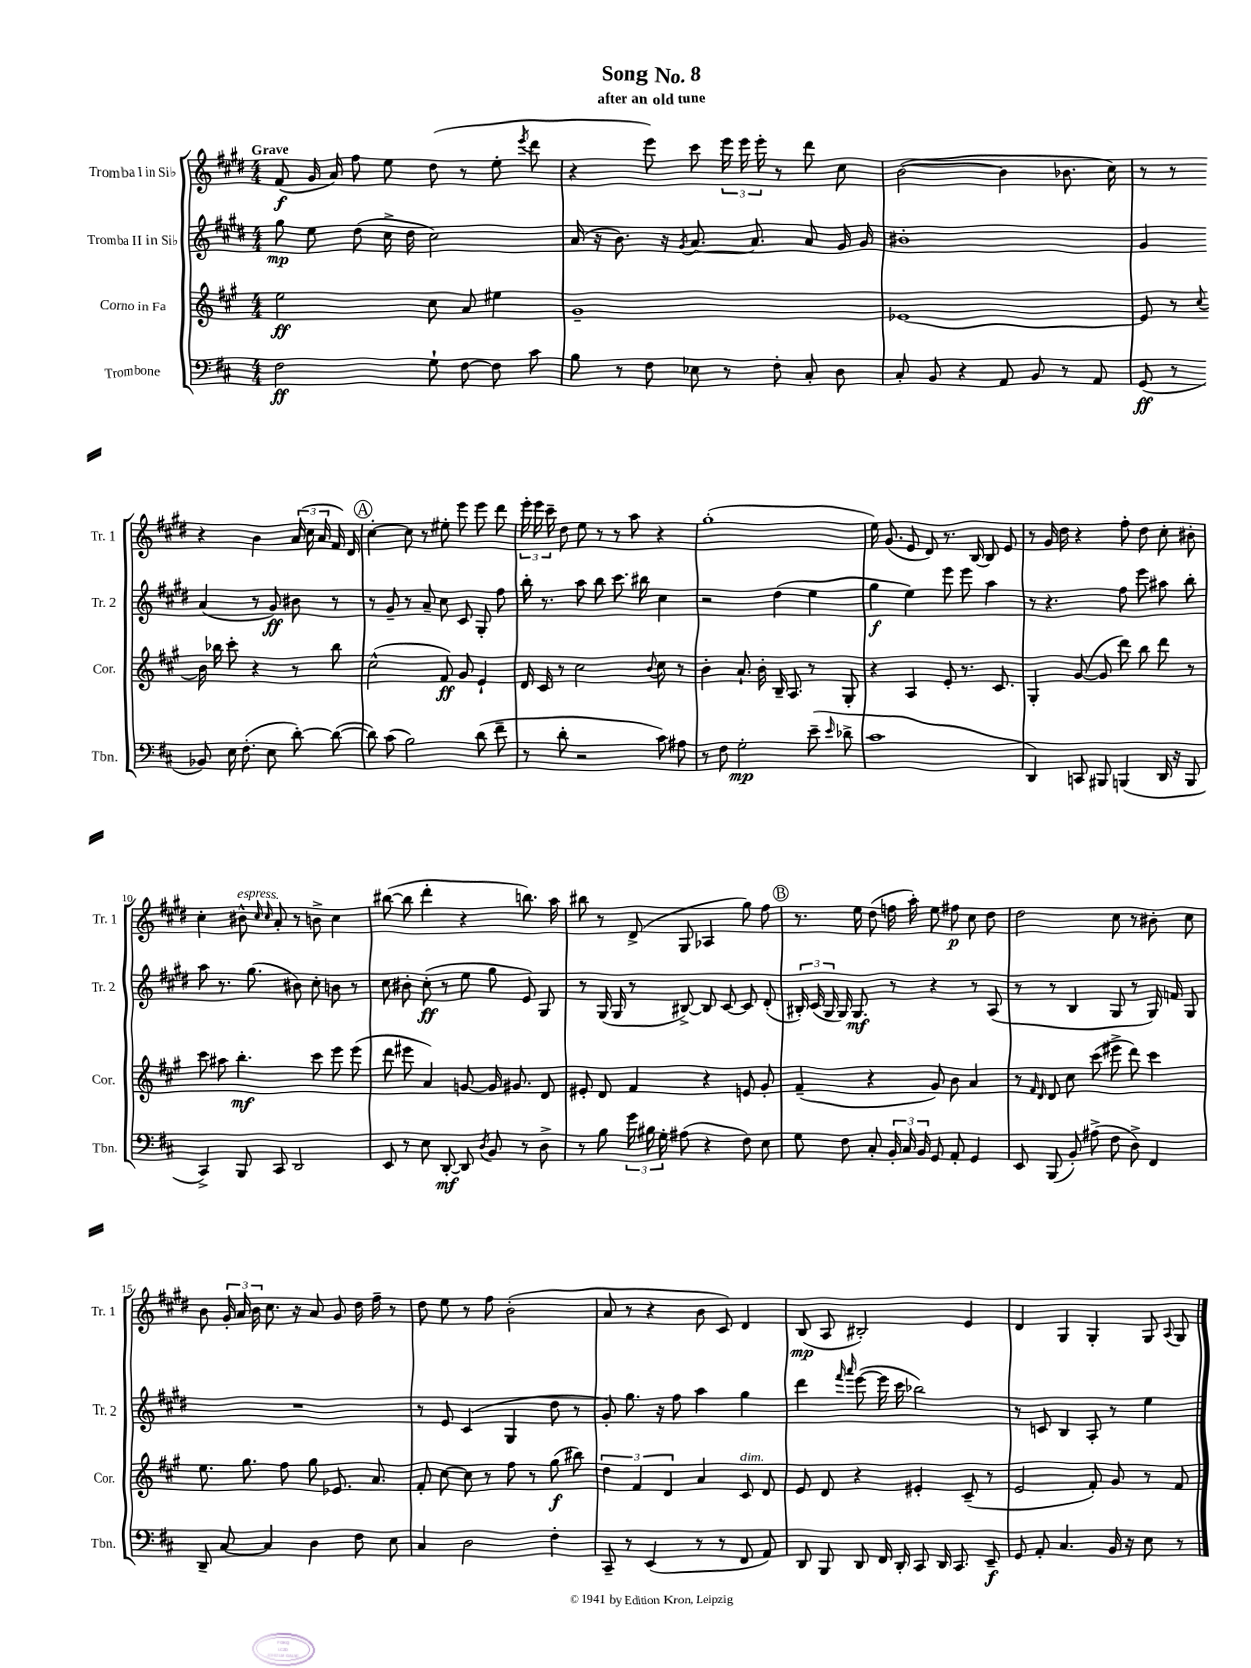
\header { title = "Song No. 8" subtitle = "after an old tune" }
<<
\new StaffGroup <<
\new Staff = "s0" \with { instrumentName = "Tromba I in Sib" shortInstrumentName = "Tr. 1" } {
    \clef treble \key e \major \numericTimeSignature \time 4/4 \tempo "Grave"
    \autoBeamOff fis'8\f( gis'16 a'16) fis''8 e''8 dis''8( r8 e''8-. \acciaccatura { e'''8 } dis'''8 |
    r4 e'''8) cis'''8 \tuplet 3/2 { e'''16 e'''16 e'''16-. } r8 dis'''8 cis''8 |
    b'2~( b'4 bes'8. cis''16) |
    r8 r8 r4 b'4 \tuplet 3/2 { a'16( cis''16 a'16 } fis'16) dis'16 |
    \mark \markup { \circle "A" } cis''4~-. cis''8 r8 eis''8-. e'''8 e'''8 dis'''8 |
    \tuplet 3/2 { e'''16-. e'''16 cis'''16-- } dis''8 e''8 r8 r8 a''8 r4 |
    gis''1-.( |
    e''16) gis'8.( e'8 dis'8) r8. b16~ b8 e'8 |
    r8 gis'16 dis''16 r4 fis''8-. dis''8 cis''8-. bis'8-. |
    cis''4-. bis'8-^^\markup { \italic "espress." } \grace { cis''16 cis''16 } a'8-. r8 b'8-> cis''4 |
    bis''8~( bis''8 dis'''4-. r4 b''8.) a''16 |
    bis''8 r8 dis'8->( gis8 aes4 gis''8) fis''8 |
    \mark \markup { \circle "B" } r8. e''16 dis''8( f''16 a''16-.) e''8 fis''8\p cis''8 dis''8 |
    dis''2 cis''8 r8 bis'8-. cis''8 |
    b'8 \tuplet 3/2 { gis'16-. a'16 b'16 } cis''8. r16 a'8 gis'8 dis''16 fis''16-- r8 |
    dis''8 e''8 r8 fis''8 b'2-.( |
    a'8 r8 r4 b'8 cis'8) dis'4 |
    b8\mp( a8 bis2-.) e'4 |
    dis'4 gis4 gis4-. gis8 \appoggiatura { a8 } gis8 \bar "|." |
}
\new Staff = "s1" \with { instrumentName = "Tromba II in Sib" shortInstrumentName = "Tr. 2" } {
    \clef treble \key e \major \numericTimeSignature \time 4/4
    \autoBeamOff gis''8\mp e''8 dis''8( cis''16-> dis''16 cis''2) |
    a'16( r16 b'8.) r16 \acciaccatura { gis'8 } a'8.~ a'8. a'8 gis'16 gis'16 |
    bis'1-. |
    gis'4 a'4( r8 gis'8\ff) bis'8 r8 |
    \mark \markup { \circle "A" } r8 gis'8-- r8 a'8-- cis''8 cis'8 gis8-. fis''8 |
    b''16-. r8. a''8 b''8 cis'''8. bis''16 cis''4 |
    r2 dis''4( e''4 |
    gis''4\f e''4) e'''8 e'''8 a''4 |
    r8 r4. fis''8 e'''8 ais''8 b''8-. |
    a''8 r8. gis''8.( bis'8) cis''8-. b'8 r8 |
    cis''8 bis'8-. cis''8-.\ff( r8 e''8 gis''8 e'8) gis8 |
    r8 gis16( gis16 r8 bis8~->) bis8 cis'8~ cis'8 dis'8-.( |
    \mark \markup { \circle "B" } \tuplet 3/2 { bis16-.) cis'16( gis16 } gis16) gis8.\mf r8 r4 r8 a8( |
    r8 r8 b4 gis8 r8 gis16) f'16 gis8 |
    R1 |
    r8 e'8 cis'4( gis4 dis''8 r8 |
    gis'8-.) gis''8. r16 fis''8 a''4 gis''4 |
    dis'''4 \grace { fis'''16 a'''16 } e'''8~( e'''16 cis'''16 bes''2) |
    r8 c'8 b4 a8-. r8 e''4 \bar "|." |
}
\new Staff = "s2" \with { instrumentName = "Corno in Fa" shortInstrumentName = "Cor." } {
    \clef treble \key a \major \numericTimeSignature \time 4/4
    \autoBeamOff e''2\ff cis''8 a'8 eis''4 |
    gis'1-- |
    ees'1~ |
    ees'8 r8 \appoggiatura { cis''8 } b'16 bes''16 cis'''8-. r4 r8 bes''8 |
    \mark \markup { \circle "A" } cis''2-^( fis'8\ff) gis'8 e'4-! |
    d'16 cis'16 r8 cis''2 \appoggiatura { b'8 } cis''8 r8 |
    b'4-. a'8.-! b'16-. b16-- a8. r8 gis8-. |
    r4 a4 e'8-. r8. cis'8. |
    gis4-. gis'8~( gis'8 d'''8) b''8 d'''8 r8 |
    cis'''8 ais''8 b''4.-.\mf cis'''8 e'''8 e'''8( |
    d'''8 eis'''8 a'4) g'8~ g'16 gis'8. d'8 |
    eis'8-. d'8 fis'4 r4 e'8 gis'8-. |
    \mark \markup { \circle "B" } fis'4--( r4 gis'8) b'8 a'4 |
    r8 \grace { fis'16 d'16 } d'8 cis''8 cis'''8( eis'''8-> d'''8) cis'''4 |
    e''8. gis''8. fis''8 gis''8 ees'8. a'8. |
    fis'8-. cis''8~ cis''8 r8 fis''8 r8 gis''8\f( bis''8) |
    \tuplet 3/2 { d''4 fis'4 d'4 } a'4 cis'8^\markup { \italic "dim." } d'8 |
    e'8 d'8 r4 eis'4-. cis'8--( r8 |
    e'2 fis'8-.) gis'8 r8 fis'8 \bar "|." |
}
\new Staff = "s3" \with { instrumentName = "Trombone" shortInstrumentName = "Tbn." } {
    \clef bass \key d \major \numericTimeSignature \time 4/4
    \autoBeamOff fis2\ff g8-! fis8~ fis8 cis'8 |
    b8 r8 fis8 ees8 r8 fis8-. cis8-. d8 |
    cis8-. b,8 r4 a,8 b,8 r8 a,8 |
    g,8\ff( r8 bes,8) e16 fis8.-.( e8 d'8~-.) d'8~( |
    \mark \markup { \circle "A" } d'8) cis'8( b2) d'8( fis'8-- |
    r8 d'8-. r2 cis'8) ais8 |
    r8 fis8 g2-.\mp e'8--( \grace { e'16 } des'8-> |
    cis'1 |
    d,4) c,8 bis,,8 b,,4( d,16 r16 b,,8 |
    cis,4->) b,,8 cis,8 d,2 |
    e,8 r8 e8 d,8~-.\mf d,8 \acciaccatura { d8 } b,8 r8 d8-> |
    r8 b8 \tuplet 3/2 { g'16 bis16 g16-. } ais8( r4 fis8) e8 |
    \mark \markup { \circle "B" } g8 fis8 cis8-. \tuplet 3/2 { b,16-. cis16 b,16 } g,8 a,8-. g,4 |
    e,8 b,,8( b,8-.) ais8->( fis8 d8->) fis,4 |
    d,8-- cis8~ cis4 d4 fis8 e8 |
    cis4 d2 fis4-. |
    cis,8-- r8 e,4( r8 r8 fis,8 a,8) |
    d,8 b,,8 d,8 fis,16 d,16-. cis,8 d,16 cis,8. e,8--\f |
    g,8 a,8-. cis4. b,16 r16 e8 r8 \bar "|." |
}
>>
>>
